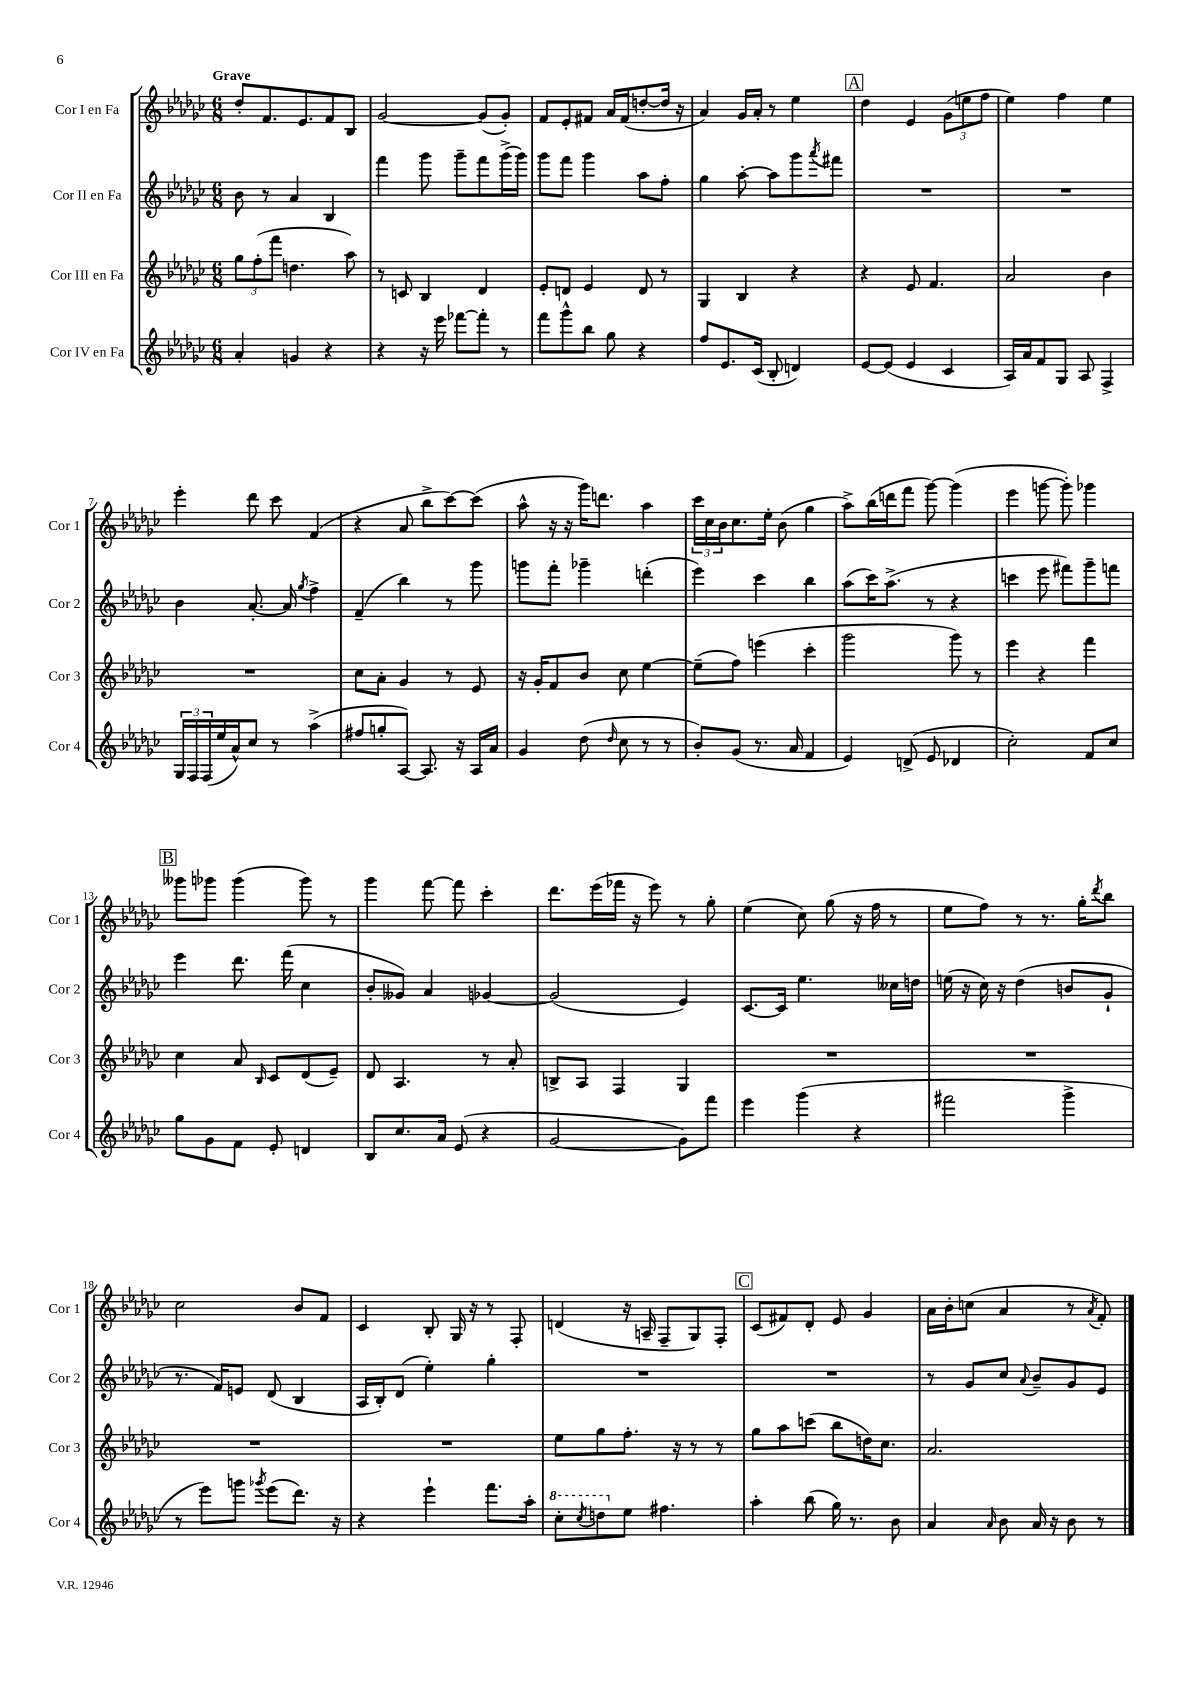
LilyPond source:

<<
\new StaffGroup <<
\new Staff = "s0" \with { instrumentName = "Cor I en Fa" shortInstrumentName = "Cor 1" } {
    \clef treble \key ges \major \numericTimeSignature \time 6/8 \tempo "Grave"
    des''8-. f'8. ees'8. f'8 bes8 |
    ges'2~ ges'8( ges'8-.) |
    f'8 ees'8-. fis'8 aes'16 fis'16( d''8~-. d''16 r16 |
    aes'4) ges'16 aes'16-. r8 ees''4 |
    \mark \markup { \box "A" } des''4 ees'4 \tuplet 3/2 { ges'8( e''8 f''8 } |
    ees''4) f''4 ees''4 |
    ees'''4-. des'''8 ces'''8 f'4( |
    r4 aes'8 bes''8-> ces'''8~) ces'''8( |
    aes''8-^ r16 r16 ges'''16) d'''8. aes''4 |
    \tuplet 3/2 { ces'''16 ces''16 bes'16 } ces''8. ees''16-. bes'8( ges''4 |
    aes''8->) bes''16( d'''16 f'''8 ges'''8~) ges'''4( |
    ees'''4 g'''8~ g'''8-.) ges'''4 |
    \mark \markup { \box "B" } geses'''8 ges'''8 ges'''4( ges'''8) r8 |
    ges'''4 f'''8~ f'''8 ces'''4-. |
    des'''8. ees'''16( fes'''16 r16 ees'''8) r8 ges''8-. |
    ees''4( ces''8) ges''8( r16 f''16 r8 |
    ees''8 f''8) r8 r8. ges''16-. \acciaccatura { des'''8 } bes''8 |
    ces''2 bes'8 f'8 |
    ces'4 bes8-. ges16 r16 r8 f8-. |
    d'4( r16 a16-- f8-- ges8) f8-. |
    \mark \markup { \box "C" } ces'8( fis'8) des'8-. ees'8 ges'4 |
    aes'16 bes'16-. c''8( aes'4 r8 \acciaccatura { aes'8 } f'8-.) \bar "|." |
}
\new Staff = "s1" \with { instrumentName = "Cor II en Fa" shortInstrumentName = "Cor 2" } {
    \clef treble \key ges \major \numericTimeSignature \time 6/8
    bes'8 r8 aes'4 bes4 |
    f'''4 ges'''8 ges'''8-- f'''8 ges'''16->( ges'''16) |
    ges'''8 f'''8 ges'''4 aes''8 f''8-. |
    ges''4 aes''8~-. aes''8 ges'''8 \acciaccatura { aes'''8 } fis'''8 |
    \mark \markup { \box "A" } R2. |
    R2. |
    bes'4 aes'8.~-. aes'16 \acciaccatura { ges''8 } f''4-> |
    f'4--( bes''4) r8 ges'''8 |
    g'''8 f'''8-. ges'''4-- d'''4-.( |
    ees'''4) ces'''4 bes''4 |
    aes''8( ces'''16) aes''8.->( r8 r4 |
    c'''4 ees'''8 fis'''8) ges'''8-- f'''8 |
    \mark \markup { \box "B" } ees'''4 des'''8. f'''16( ces''4 |
    bes'8-. geses'8) aes'4 ges'4~ |
    ges'2( ees'4) |
    ces'8.~ ces'16 ees''4. ceses''16 d''16 |
    e''16( r16 ces''16) r16 des''4( b'8 ges'8-! |
    r8. f'16) e'8 des'8( bes4 |
    aes16 bes16-.) des'8( ees''4-.) ges''4-. |
    R2. |
    \mark \markup { \box "C" } R2. |
    r8 ges'8 ces''8 \appoggiatura { aes'8 } bes'8-- ges'8 ees'8 \bar "|." |
}
\new Staff = "s2" \with { instrumentName = "Cor III en Fa" shortInstrumentName = "Cor 3" } {
    \clef treble \key ges \major \numericTimeSignature \time 6/8
    \tuplet 3/2 { ges''8 f''8-.( f'''8 } d''4. aes''8) |
    r8 c'8 bes4 des'4 |
    ees'8-. d'8 ees'4 d'8 r8 |
    ges4 bes4 r4 |
    \mark \markup { \box "A" } r4 ees'8 f'4. |
    aes'2 bes'4 |
    R2. |
    ces''8 aes'8-. ges'4 r8 ees'8 |
    r16 ges'16-. f'8 bes'8 ces''8 ees''4~ |
    ees''8--( f''8) e'''4( ces'''4-. |
    ges'''2 ges'''8) r8 |
    ees'''4 r4 f'''4 |
    \mark \markup { \box "B" } ces''4 aes'8 \grace { bes16 } ces'8 des'8( ees'8--) |
    des'8 aes4. r8 aes'8-. |
    b8-> aes8 f4 ges4 |
    R2. |
    R2. |
    R2. |
    R2. |
    ees''8 ges''8 f''8.-. r16 r8 r8 |
    \mark \markup { \box "C" } ges''8 aes''8 c'''8( bes''8 d''16) ces''8. |
    aes'2. \bar "|." |
}
\new Staff = "s3" \with { instrumentName = "Cor IV en Fa" shortInstrumentName = "Cor 4" } {
    \clef treble \key ges \major \numericTimeSignature \time 6/8
    aes'4-. g'4 r4 |
    r4 r16 ees'''16 fes'''8~ fes'''8-. r8 |
    f'''8 ges'''8-^ bes''8 ges''8 r4 |
    f''8 ees'8. ces'16( bes8-. d'4) |
    \mark \markup { \box "A" } ees'8~ ees'8( ees'4 ces'4 |
    aes16) aes'16 f'8 ges8 aes8 f4-> |
    \tuplet 3/2 { ges16 f16 f16( } ees''16 aes'16-^) ces''8 r8 aes''4->( |
    fis''8 g''8-. aes8~) aes8. r16 aes16 aes'16 |
    ges'4 des''8( \grace { des''16 } ces''8 r8 r8 |
    bes'8-.) ges'8( r8. aes'16 f'4 |
    ees'4) d'8->( ees'8 des'4 |
    ces''2-.) f'8 ces''8 |
    \mark \markup { \box "B" } ges''8 ges'8 f'8 ees'8-. d'4 |
    bes8 ces''8. aes'16 ees'8( r4 |
    ges'2~ ges'8) f'''8 |
    ees'''4 ges'''4( r4 |
    fis'''2 ges'''4-> |
    r8 ees'''8) g'''8 \acciaccatura { ges'''8 } ees'''8( des'''8.) r16 |
    r4 ees'''4-! f'''8. aes''16-. |
    \ottava #1 ces'''8-. \acciaccatura { ces'''8 } d'''8 \ottava #0 ees''8 fis''4. |
    \mark \markup { \box "C" } aes''4-. bes''8( ges''16) r8. bes'8 |
    aes'4 \grace { aes'16 } bes'8 aes'16 r16 bes'8 r8 \bar "|." |
}
>>
>>
